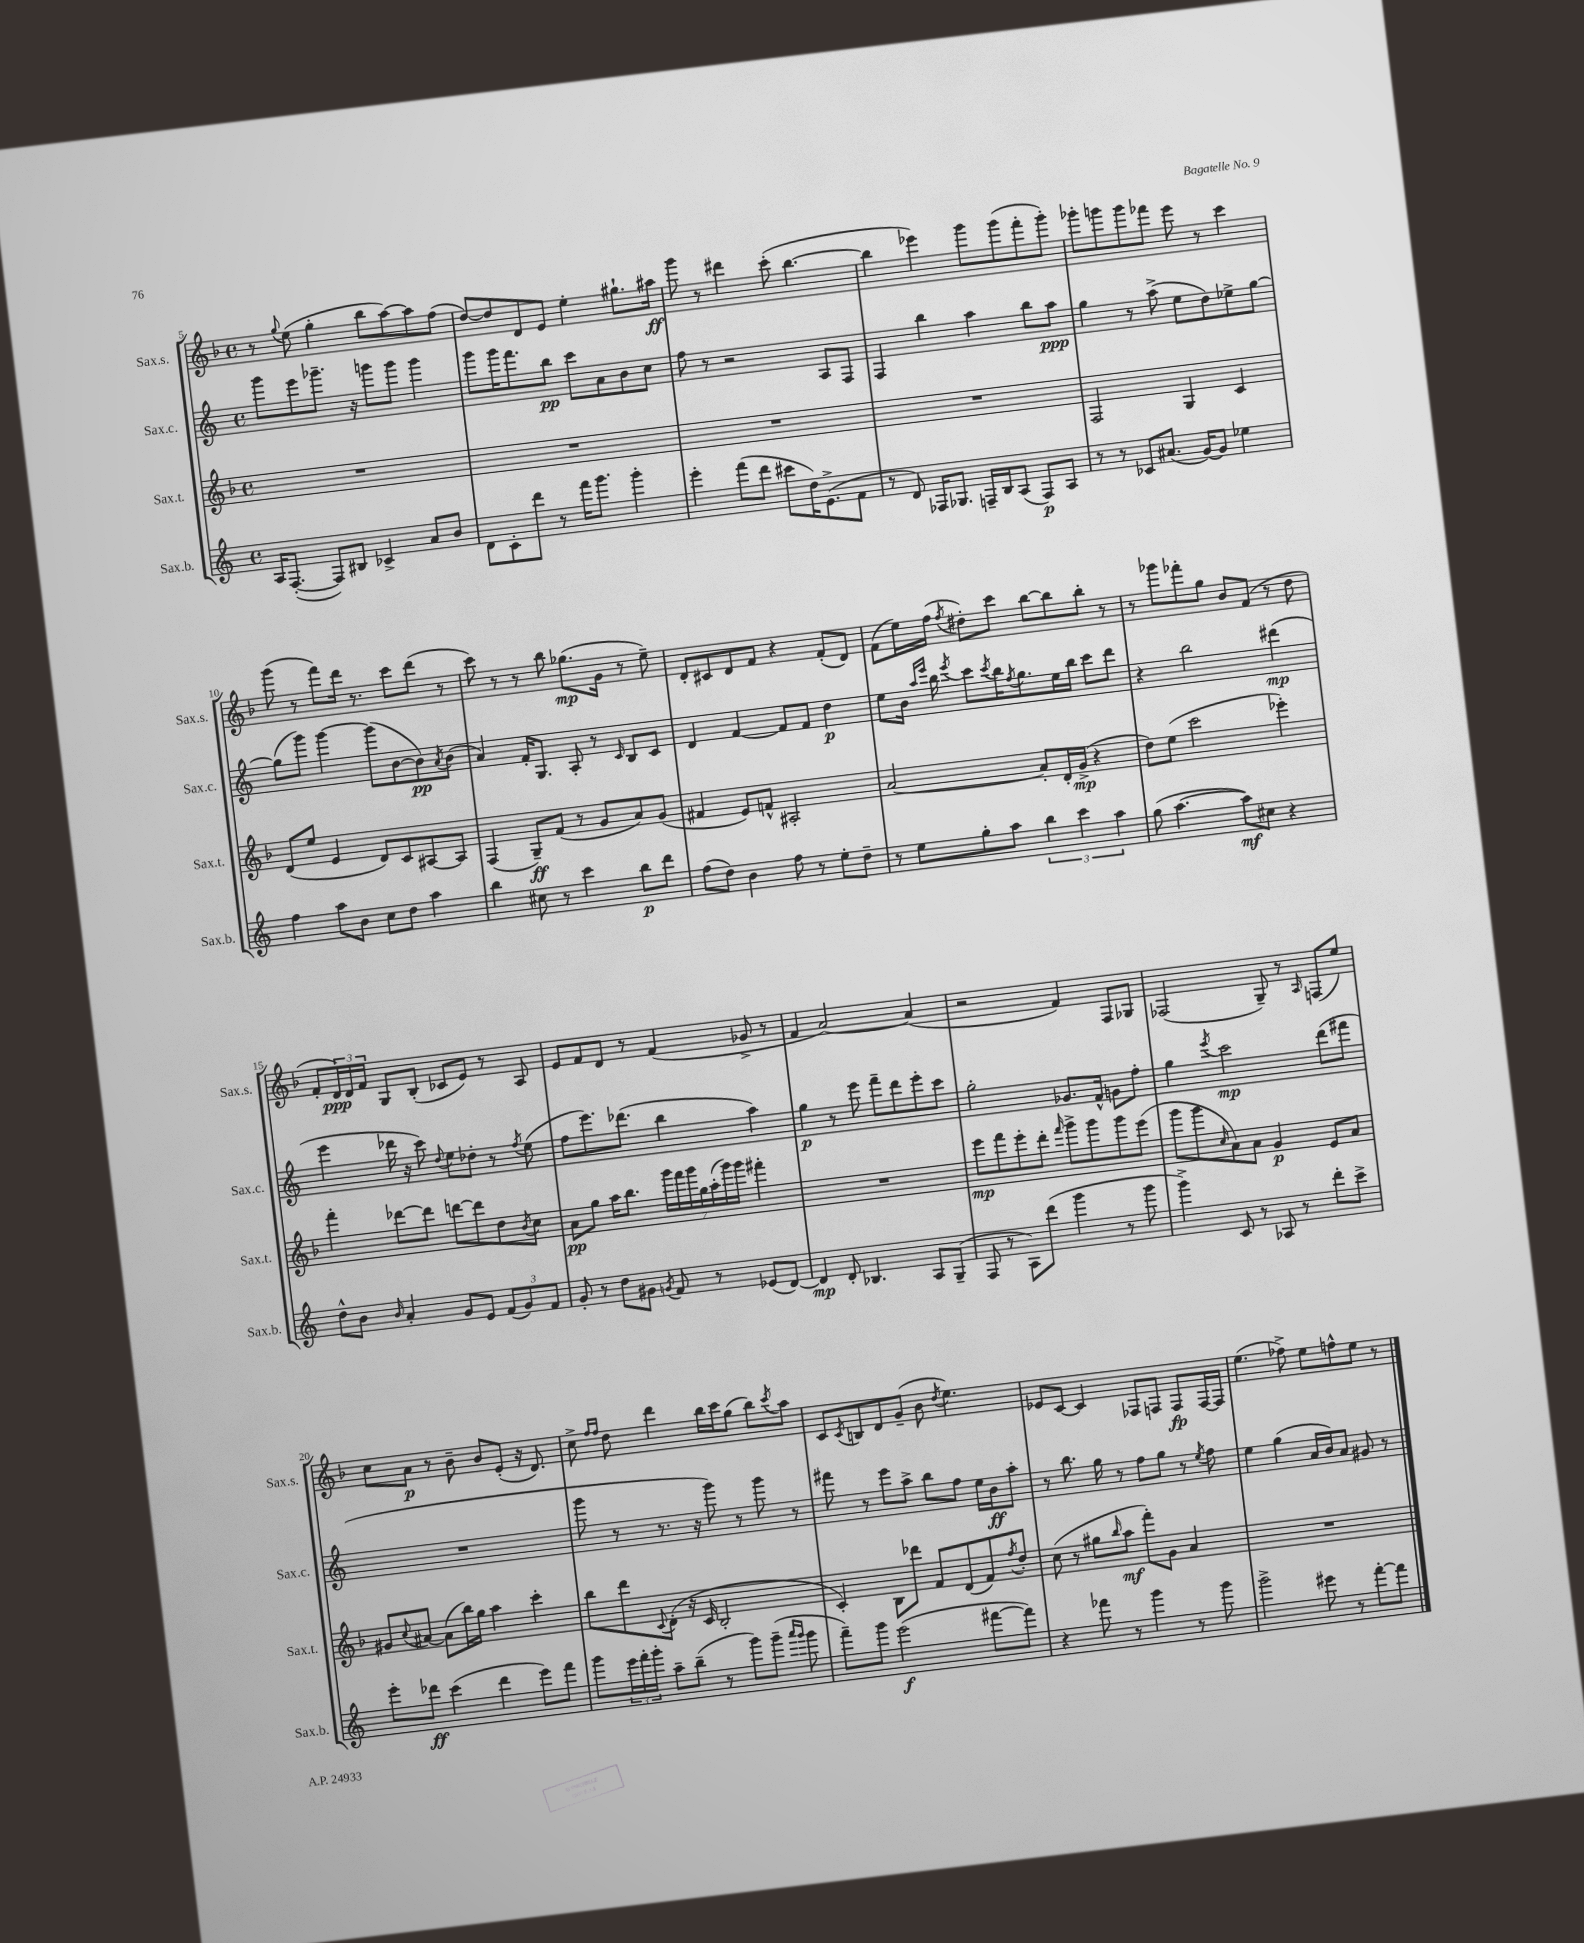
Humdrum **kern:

**kern	**dynam	**kern	**dynam	**kern	**dynam	**kern	**dynam
*part4	*part4	*part3	*part3	*part2	*part2	*part1	*part1
*staff4	*staff4	*staff3	*staff3	*staff2	*staff2	*staff1	*staff1
*I"Sax.b.	*	*I"Sax.t.	*	*I"Sax.c.	*	*I"Sax.s.	*
*I'Sax.b.	*	*I'Sax.t.	*	*I'Sax.c.	*	*I'Sax.s.	*
*clefG2	*	*clefG2	*	*clefG2	*	*clefG2	*
*k[]	*	*k[b-]	*	*k[]	*	*k[b-]	*
*M4/4	*	*M4/4	*	*M4/4	*	*M4/4	*
*met(c)	*	*met(c)	*	*met(c)	*	*met(c)	*
=5	=5	=5	=5	=5	=5	=5	=5
16A/KL	.	1r	.	8ggg\L	.	8r	.
([8.F'/J	.	.	.	.	.	.	.
.	.	.	.	.	.	8qqgg/	.
.	.	.	.	8eee\	.	(8ee\	.
8F/L])	.	.	.	8.ggg-X~\J	.	4gg'\	.
8B#X/J	.	.	.	.	.	.	.
.	.	.	.	16r	.	.	.
4c-X^/	.	.	.	8gggn\L	.	8bb-\L	.
.	.	.	.	8ggg\J	.	[8aa\)	.
8a/L	.	.	.	4ggg\	.	8aa\]	.
8b/J	.	.	.	.	.	(8ff\J	.
=6	=6	=6	=6	=6	=6	=6	=6
8d\L	.	1r	.	8ggg\L	.	[8dd/L)	.
8c'\	.	.	.	16ggg\K	.	8dd/]	.
.	.	.	.	8.fff\	.	.	.
8ddd\J	.	.	.	.	.	8d/	.
8r	.	.	.	8bb\J	pp	8e/J	.
16fff\KL	.	.	.	8ccc\L	.	4ee'\	.
8.ggg\J	.	.	.	.	.	.	.
.	.	.	.	8a\	.	.	.
4ggg'\	.	.	.	8b\	.	8.gg#X`\L	.
.	.	.	.	8cc\J	.	.	.
.	.	.	.	.	.	16aa#X\Jk	ff
=7	=7	=7	=7	=7	=7	=7	=7
4eee'\	.	1r	.	8ff\	.	8ggg\	.
.	.	.	.	8r	.	8r	.
(8fff\L	.	.	.	2r	.	4ddd#X\	.
8ddd\J	.	.	.	.	.	.	.
8ccc#X\L	.	.	.	.	.	(8ccc'\	.
16dd\K)	.	.	.	.	.	[4.bb-\	.
(8.e^\	.	.	.	.	.	.	.
.	.	.	.	8A/L	.	.	.
8f\J	.	.	.	8F/J	.	.	.
=8	=8	=8	=8	=8	=8	=8	=8
8r	.	1r	.	4F/	.	4bb-\]	.
8d/)	.	.	.	.	.	.	.
16F-X/KL	.	.	.	4bb\	.	4eee-X\)	.
8.G-X/J	.	.	.	.	.	.	.
16Fn~/LL	.	.	.	4aa\	.	8ggg\L	.
16B/J	.	.	.	.	.	.	.
(8A/J	.	.	.	.	.	(8ggg\	.
8F/L)	p	.	.	8bb\L	.	8fff'\	.
8A/J	.	.	.	8aa\J	ppp	8ggg'\J)	.
=9	=9	=9	=9	=9	=9	=9	=9
8r	.	2F/	.	4gg\	.	8ggg-X'\L	.
8r	.	.	.	.	.	8gggn\	.
8c-X/L	.	.	.	8r	.	8ggg\	.
(8.a#X/J	.	.	.	(8aa^\	.	8fff-X\J	.
.	.	4G/	.	8ee\L	.	8eee\	.
[16g/KL)	.	.	.	.	.	.	.
8g/J]	.	.	.	8dd\)	.	8r	.
4ee-X\	.	4c/	.	8ee-X^\	.	4ccc\	.
.	.	.	.	[8gg\J	.	.	.
!!LO:LB:g=z
=10	=10	=10	=10	=10	=10	=10	=10
4ff\	.	(8d/L	.	(8gg\L]	.	(8ggg\	.
.	.	8ee/J	.	8ggg\J)	.	8r	.
8aa\L	.	4e/	.	[4ggg\	.	8fff\L)	.
8b\J	.	.	.	.	.	16ddd\Jk	.
.	.	.	.	.	.	8.r	.
8cc\L	.	8d/L)	.	(8ggg\L]	.	.	.
8dd\J	.	8c/	.	[8b\	.	8ccc\L	.
4aa\	.	[8A#X/	.	8b\])	pp	(8ddd\J	.
.	.	.	.	8qa/	.	.	.
.	.	8A#/J]	.	(8b\J	.	8r	.
=11	=11	=11	=11	=11	=11	=11	=11
4bb\	.	(4F/	.	4a/)	.	8ccc\)	.
.	.	.	.	.	.	8r	.
8cc#X\	.	8G~/L)	ff	16f'/KL	.	8r	.
.	.	.	.	8.G/J	.	.	.
8r	.	(8f/J	.	.	.	8bb-\	.
4ccc\	.	8r	.	8A'/	.	(8.gg-X\L	mp
.	.	8g/L	.	8r	.	.	.
.	.	.	.	.	.	16g\Jk	.
.	.	.	.	16qqc/	.	.	.
8bb\L	p	8a/)	.	8B/L	.	8r	.
8ddd\J	.	(8g/J	.	8c/J	.	8ee~\)	.
=12	=12	=12	=12	=12	=12	=12	=12
(8ff\L	.	4f#X/	.	4d/	.	8d'/L	.
8dd\J)	.	.	.	.	.	8c#X/	.
4b\	.	8e/L)	.	[4f/	.	8d/	.
.	.	8fn^^/J	.	.	.	8f/J	.
8ff\	.	2A#X'/	.	8f/L]	.	4r	.
8r	.	.	.	8f/J	.	.	.
8ee'\L	.	.	.	4dd\	p	(8f'/L	.
8dd~\J	.	.	.	.	.	8d/J)	.
=13	=13	=13	=13	=13	=13	=13	=13
8r	.	[2a/	.	8ee\L	.	(8f\L	.
8ee\L	.	.	.	16b\Jk	.	16ee\L)	.
.	.	.	.	16qqaa/LL	.	.	.
.	.	.	.	16qqeee/JJ	.	.	.
.	.	.	.	16bb\	.	(16ff\JJ	.
.	.	.	.	8qeee/	.	8qff/	.
8gg'\	.	.	.	8ccc\L	.	8dd#X'\L)	.
.	.	.	.	8qccc/	.	.	.
8aa\J	.	.	.	16bb\K	.	8ccc\J	.
.	.	.	.	8qff/	.	.	.
.	.	.	.	8.gg\	.	.	.
6bb\	.	8a'/L]	.	.	.	[8bb-\L	.
.	.	16d'/L	.	16ee\L	.	8bb-\]	.
6ccc\	.	.	.	.	.	.	.
.	.	(16g^/JJ	mp	16bb\JJ	.	.	.
.	.	4r	.	8ccc\L	.	8bb-'\J	.
6aa\	.	.	.	.	.	.	.
.	.	.	.	8ddd\J	.	8r	.
=14	=14	=14	=14	=14	=14	=14	=14
(8gg\	.	8dd\L)	.	4r	.	8r	.
[4.aa\	.	(8ee\J	.	.	.	8ggg-X\L	.
.	.	2ccc\	.	2bb\	.	8fff-X'\	.
.	.	.	.	.	.	8gg\J	.
8aa\L])	mf	.	.	.	.	8b-/L	.
8cc#X\J	.	.	.	.	.	(8f/J	.
4r	.	4eee-X'\)	.	(4ddd#X\	mp	8r	.
.	.	.	.	.	.	8dd\	.
!!LO:LB:g=z
=15	=15	=15	=15	=15	=15	=15	=15
8dd^^\L	.	4fff'\	.	4eee\	.	8f'/L	.
8b\J	.	.	.	.	.	24d/L)	ppp
.	.	.	.	.	.	24d/	.
.	.	.	.	.	.	24f/JJ	.
16qqb/	.	.	.	.	.	.	.
4a'/	.	[8ddd-X\L	.	16ddd-X\	.	8G/L	.
.	.	.	.	16r	.	.	.
.	.	8ddd-\J]	.	8ccc\)	.	(8B-'/J	.
.	.	.	.	8qqdd/	.	.	.
8g/L	.	[8dddn\L	.	8ee\L	.	8c-X/L	.
8e/J	.	8ddd\]	.	8dd-X'\J	.	8e/J)	.
(12f/L	.	8dd\	.	8r	.	8r	.
12g/)	.	.	.	.	.	.	.
.	.	8qb-/	.	8qff/	.	.	.
.	.	8cc\J	.	(8ee\	.	8A/	.
12f/J	.	.	.	.	.	.	.
=16	=16	=16	=16	=16	=16	=16	=16
8g'/	.	8a\L	pp	8ff\L	.	8e/L	.
8r	.	8gg\J	.	8.eee\)	.	8f/	.
8dd\L	.	16aa\KL	.	.	.	8d/J	.
.	.	8.bb-\J	.	(8.ddd-X\J	.	.	.
8g#X\J	.	.	.	.	.	8r	.
8qgn/	.	.	.	.	.	.	.
8f/	.	28ggg\LL	.	4bb\	.	(4f/	.
.	.	28fff\	.	.	.	.	.
.	.	28ggg\	.	.	.	.	.
.	.	28gg\	.	.	.	.	.
8r	.	.	.	.	.	.	.
.	.	(28aa'\	.	.	.	.	.
.	.	28ggg\)	.	.	.	.	.
.	.	28ggg\JJ	.	.	.	.	.
(8e-X/L	.	4fff#X'\	.	4aa\)	.	8g-X^/	.
[8d/J)	.	.	.	.	.	8r	.
=17	=17	=17	=17	=17	=17	=17	=17
4d/]	mp	1r	.	4gg\	p	4f/	.
8d'/	.	.	.	8r	.	[2a/)	.
4.B-X/	.	.	.	8eee\	.	.	.
.	.	.	.	8fff~\L	.	.	.
.	.	.	.	8ddd\	.	.	.
8A/L	.	.	.	8eee'\	.	(4a/]	.
(8G~/J	.	.	.	8ccc\J	.	.	.
=18	=18	=18	=18	=18	=18	=18	=18
8F/	.	8eee\L	mp	2gg'\	.	2r	.
8r	.	8fff\	.	.	.	.	.
8A\L)	.	8eee'\	.	.	.	.	.
(8ddd\J	.	8ddd'\J	.	.	.	.	.
.	.	16qqfff/	.	.	.	.	.
4ggg\	.	8ggg^\L	.	8.g-X/L	.	4f/)	.
.	.	8ggg\	.	.	.	.	.
.	.	.	.	16f^^/Jk	.	.	.
8r	.	8ggg\	.	8gn\L	.	8F/L	.
8ggg\	.	(8eee\J	.	8ff'\J	.	8G-X/J	.
=19	=19	=19	=19	=19	=19	=19	=19
4ggg^\)	.	8ggg\L	.	4gg\	.	(2F-X/	.
.	.	8ggg\	.	.	.	.	.
.	.	16qqcc/	.	8qeee/	.	.	.
8c/	.	8a\)	.	2ccc\	mp	.	.
8r	.	8a\J	.	.	.	.	.
8A-X/	.	4g/	p	.	.	8G~/)	.
8r	.	.	.	.	.	8r	.
.	.	.	.	.	.	16qqA/	.
8ddd'\L	.	8e/L	.	(8ddd\L	.	(8Fn/L	.
8ccc^\J	.	8a/J	.	8fff#X\J	.	8ee/J)	.
!!LO:LB:g=z
=20	=20	=20	=20	=20	=20	=20	=20
8eee'\L	.	8g#X/L	.	1r	.	8cc\L	.
.	.	8qqcc/	.	.	.	.	.
8ddd-X\J	ff	[8a#X/J	.	.	.	8a\J	p
(4ccc\	.	(8a#\L]	.	.	.	8r	.
.	.	16bb-\L)	.	.	.	8b-~\	.
.	.	16gg\JJ	.	.	.	.	.
4ddd-\	.	4aa\	.	.	.	8b-/L	.
.	.	.	.	.	.	(8e'/J	.
8eee\L)	.	4ccc'\	.	.	.	16r	.
.	.	.	.	.	.	8.d/)	.
8fff\J	.	.	.	.	.	.	.
=21	=21	=21	=21	=21	=21	=21	=21
8ggg\L	.	8bb-\L	.	8ggg\	.	8cc^\	.
.	.	.	.	.	.	16qqff/LL	.
.	.	.	.	.	.	16qqff/JJ	.
24eee\L	.	8ddd\	.	8r	.	8dd\	.
24fff'\	.	.	.	.	.	.	.
24ggg'\JJ	.	.	.	.	.	.	.
.	.	8qqc/	.	.	.	.	.
8aa~\L	.	(8d'\J	.	8.r	.	4ddd\	.
(8bb~\J	.	16r	.	.	.	.	.
.	.	16c/	.	16r	.	.	.
8r	.	2B-'/	.	8ggg\)	.	16bb-\LL	.
.	.	.	.	.	.	16ccc\J	.
8ggg\L)	.	.	.	8r	.	(8gg\J	.
(8ggg~\J	.	.	.	8ggg\	.	8bb-\L)	.
16qqaaa/LL	.	.	.	.	.	.	.
16qqggg/JJ	.	.	.	.	.	8qccc/	.
8ggg\	.	.	.	8r	.	8aa\J	.
=22	=22	=22	=22	=22	=22	=22	=22
8fff~\L)	.	4c'/)	.	8fff#X\	.	8c/L	.
.	.	.	.	.	.	8qc/	.
8ggg\J	.	.	.	8r	.	8Bn/	.
(2eee\	f	8B-\L	.	8eee\L	.	8d/	.
.	.	8ddd-X\J	.	8aa^\J	.	(8g~/J	.
.	.	8f/L	.	8bb\L	.	8b-\	.
.	.	.	.	.	.	8qdd/	.
.	.	(8d/	.	8ff\J	.	4.ee\)	.
[8fff#X\L	.	8f/)	.	16ee\LL	.	.	.
.	.	.	.	16b\J	ff	.	.
.	.	8qff/	.	.	.	.	.
8fff#\J])	.	8dd'/J	.	8aa'\J	.	.	.
=23	=23	=23	=23	=23	=23	=23	=23
4r	.	(8cc\	.	8r	.	8e-X/L	.
.	.	8r	.	8.bb\	.	[8c/J	.
8fff-X\	.	8gg#X\L	.	.	.	4c/]	.
.	.	.	.	16gg\	.	.	.
.	.	16qqbb-/	.	.	.	.	.
8r	.	8aa\J	mf	8r	.	.	.
4ggg\	.	8fff'\L)	.	8ff\L	.	8F-X/L	.
.	.	8g\J	.	8gg\J	.	8Fn/J	.
8r	.	4a/	.	8r	.	8F/L	fp
.	.	.	.	8qee/	.	.	.
8ggg\	.	.	.	8ff\	.	[16F/L	.
.	.	.	.	.	.	16F/JJ]	.
=24	=24	=24	=24	=24	=24	=24	=24
2ggg^\	.	1r	.	4ee\	.	(4.ee\	.
.	.	.	.	(4gg\	.	.	.
.	.	.	.	.	.	8ff-X^\)	.
8eee#X\	.	.	.	16a/LL	.	8ee\L	.
.	.	.	.	16b/J)	.	.	.
8r	.	.	.	8a/J	.	8ffn^^\	.
[8fff'\L	.	.	.	8g#X/	.	8ee\J	.
8fff\J]	.	.	.	8r	.	8r	.
==	==	==	==	==	==	==	==
*-	*-	*-	*-	*-	*-	*-	*-
